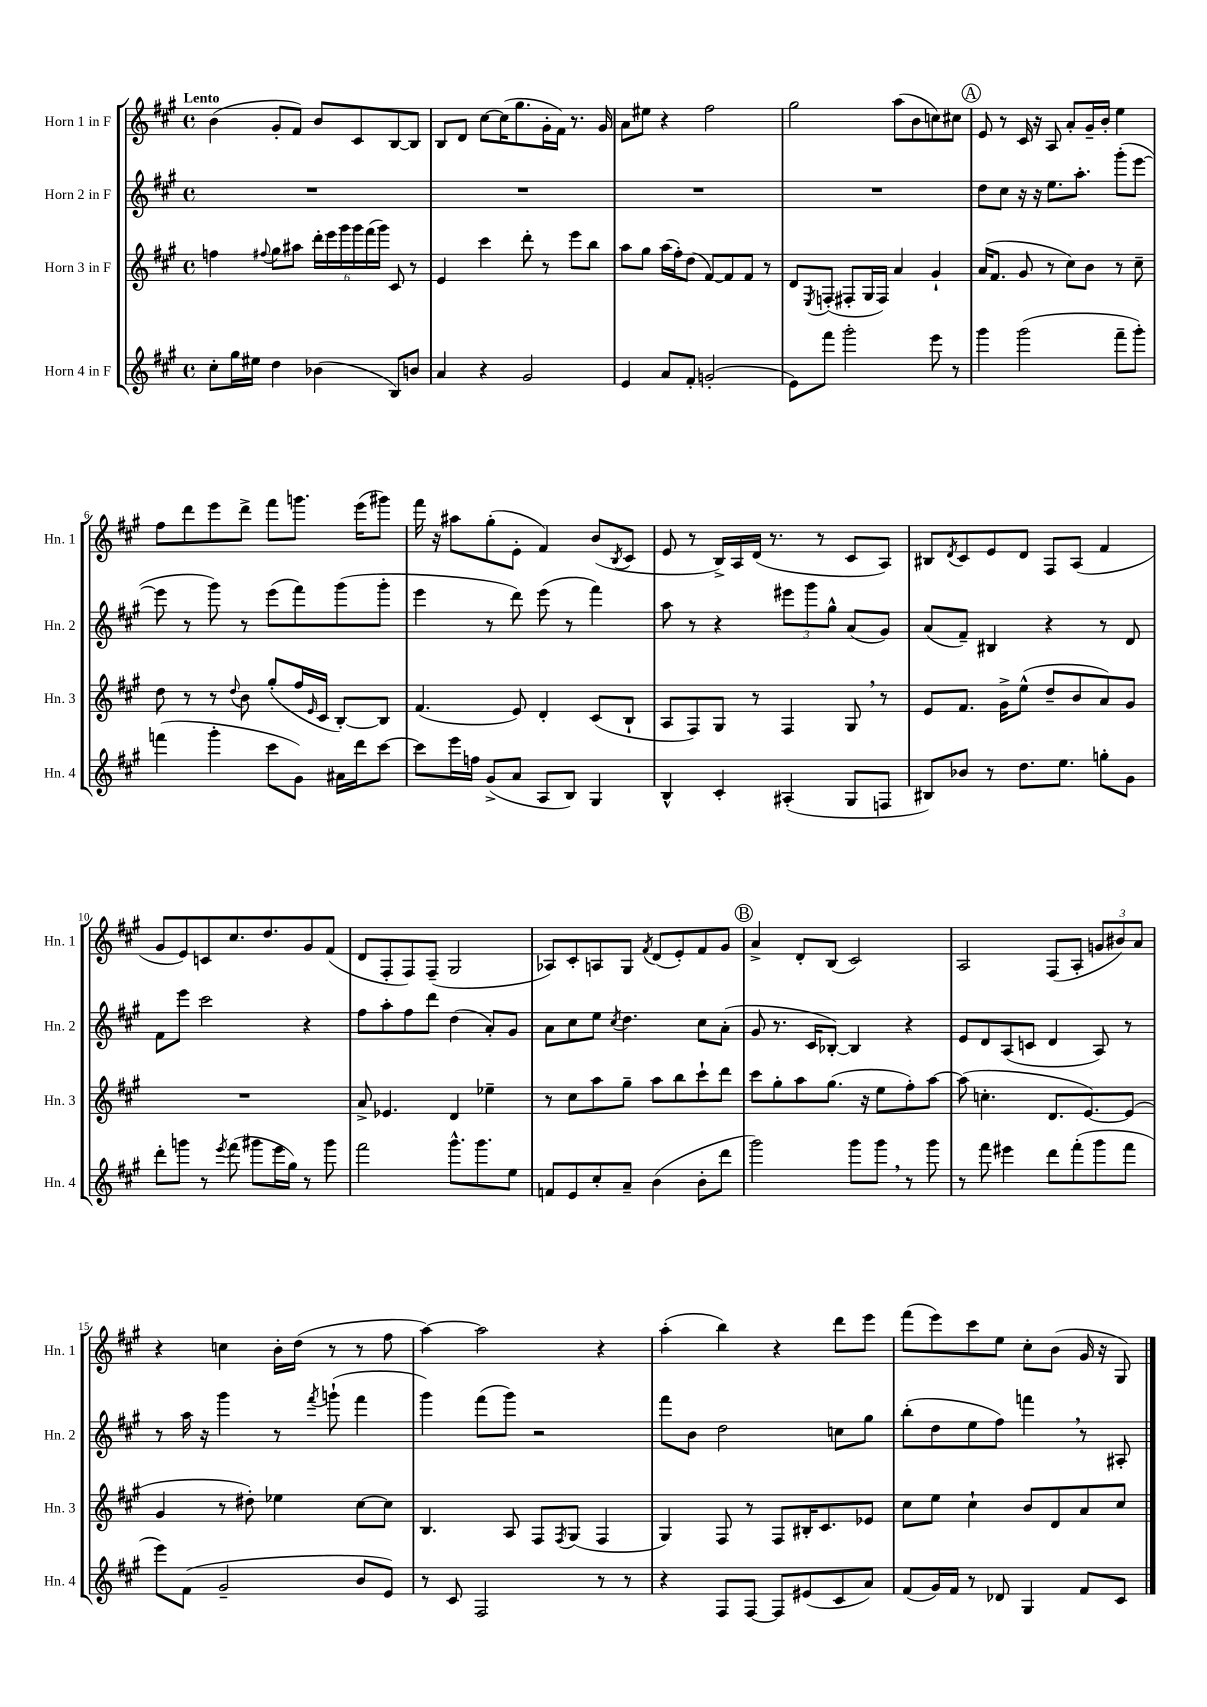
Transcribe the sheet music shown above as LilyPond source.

<<
\new StaffGroup <<
\new Staff = "s0" \with { instrumentName = "Horn 1 in F" shortInstrumentName = "Hn. 1" } {
    \clef treble \key a \major \defaultTimeSignature \time 4/4 \tempo "Lento"
    b'4( gis'8-. fis'8) b'8 cis'8 b8~ b8 |
    b8 d'8 cis''8~ cis''16( gis''8. gis'16-. fis'16) r8. gis'16 |
    a'8 eis''8 r4 fis''2 |
    gis''2 a''8( b'8 c''8) cis''8 |
    \mark \markup { \circle "A" } e'8 r8 cis'16 r16 a8 a'8-. gis'16-- b'16-. e''4 |
    fis''8 d'''8 e'''8 d'''8-> fis'''8 g'''8. e'''16( gis'''8) |
    fis'''16 r16 ais''8 gis''8-.( e'8-. fis'4) b'8( \acciaccatura { b8 } cis'8 |
    e'8 r8 b16->) a16 d'16( r8. r8 cis'8 a8) |
    bis8 \acciaccatura { d'8 } cis'8 e'8 d'8 fis8 a8( fis'4 |
    gis'8 e'8) c'8 cis''8. d''8. gis'8 fis'8( |
    d'8 fis8-. fis8) fis8--( gis2 |
    aes8) cis'8-. a8 gis8 \acciaccatura { fis'8 } d'8( e'8-.) fis'8 gis'8 |
    \mark \markup { \circle "B" } a'4-> d'8-. b8( cis'2) |
    a2 fis8( a8-. \tuplet 3/2 { g'8 bis'8) a'8 } |
    r4 c''4 b'16-. d''16( r8 r8 fis''8 |
    a''4~) a''2 r4 |
    a''4-.( b''4) r4 d'''8 e'''8 |
    fis'''8( e'''8) cis'''8 e''8 cis''8-. b'8( gis'16 r16 gis8) \bar "|." |
}
\new Staff = "s1" \with { instrumentName = "Horn 2 in F" shortInstrumentName = "Hn. 2" } {
    \clef treble \key a \major \defaultTimeSignature \time 4/4
    R1 |
    R1 |
    R1 |
    R1 |
    \mark \markup { \circle "A" } d''8 cis''8 r16 r16 e''8. a''8.-. gis'''8-.( e'''8~ |
    e'''8 r8 gis'''8) r8 e'''8( fis'''8) gis'''8( gis'''8-. |
    e'''4 r8 d'''8) e'''8( r8 fis'''4) |
    a''8 r8 r4 \tuplet 3/2 { eis'''8 gis'''8 gis''8-^ } a'8( gis'8) |
    a'8( fis'8--) bis4 r4 r8 d'8 |
    fis'8 e'''8 cis'''2 r4 |
    fis''8 a''8-. fis''8 d'''8 d''4( a'8-.) gis'8 |
    a'8 cis''8 e''8 \acciaccatura { cis''8 } d''4. cis''8 a'8-.( |
    \mark \markup { \circle "B" } gis'8 r8. cis'16 bes8~-.) bes4 r4 |
    e'8 d'8 a8( c'8 d'4 a8) r8 |
    r8 a''16 r16 gis'''4 r8 \acciaccatura { fis'''8 } g'''8-!( fis'''4 |
    gis'''4) fis'''8( gis'''8) r2 |
    fis'''8 b'8 d''2 c''8 gis''8 |
    b''8-.( d''8 e''8 fis''8) f'''4 \breathe r8 ais8-. \bar "|." |
}
\new Staff = "s2" \with { instrumentName = "Horn 3 in F" shortInstrumentName = "Hn. 3" } {
    \clef treble \key a \major \defaultTimeSignature \time 4/4
    f''4 \appoggiatura { fis''8 } gis''8 ais''8 \tuplet 6/4 { d'''16-. e'''16 gis'''16 gis'''16 fis'''16( gis'''16) } cis'8 r8 |
    e'4 cis'''4 d'''8-. r8 e'''8 b''8 |
    a''8 gis''8 a''16( fis''16-.) d''8( fis'8~) fis'8 fis'8 r8 |
    d'8 \acciaccatura { e8 } f8-.( fis8-. gis16 fis16) a'4 gis'4-! |
    \mark \markup { \circle "A" } a'16( fis'8. gis'8 r8 cis''8) b'8 r8 cis''8-- |
    d''8 r8 r8 \appoggiatura { d''8 } b'8 gis''8-.( fis''16 \grace { e'16 } cis'16 b8~-.) b8 |
    fis'4.( e'8) d'4-. cis'8( b8-! |
    a8 fis8) gis8 r8 fis4 gis8 \breathe r8 |
    e'8 fis'8. gis'16-> e''8-^( d''8-- b'8 a'8) gis'8 |
    R1 |
    a'8-> ees'4. d'4 ees''4-- |
    r8 cis''8 a''8 gis''8-- a''8 b''8 cis'''8-! d'''8 |
    \mark \markup { \circle "B" } cis'''8 gis''8-. a''8 gis''8.( r16 e''8 fis''8-.) a''8~ |
    a''8( c''4.-. d'8. e'8.~) e'8( |
    gis'4 r8 dis''8-.) ees''4 cis''8~ cis''8 |
    b4. a8 fis8 \acciaccatura { fis8 } gis8( fis4 |
    gis4) fis8 r8 fis8 bis16-. cis'8. ees'8 |
    cis''8 e''8 cis''4-! b'8 d'8 a'8 cis''8 \bar "|." |
}
\new Staff = "s3" \with { instrumentName = "Horn 4 in F" shortInstrumentName = "Hn. 4" } {
    \clef treble \key a \major \defaultTimeSignature \time 4/4
    cis''8-. gis''16 eis''16 d''4 bes'4( b8) b'8 |
    a'4 r4 gis'2 |
    e'4 a'8 fis'8-. g'2-.( |
    e'8) fis'''8 gis'''2-. e'''8 r8 |
    \mark \markup { \circle "A" } gis'''4 gis'''2( fis'''8-- gis'''8-.) |
    f'''4( gis'''4-. cis'''8 gis'8) ais'16 d'''16 cis'''8~ |
    cis'''8 e'''16 f''16 gis'8->( a'8 a8 b8) gis4 |
    b4-^ cis'4-. ais4-.( gis8 f8 |
    bis8) bes'8 r8 d''8. e''8. g''8-. gis'8 |
    d'''8-. g'''8 r8 \acciaccatura { e'''8 } fis'''8( gis'''8 e'''16 gis''16) r8 gis'''8 |
    fis'''2 gis'''8.-^ gis'''8. e''8 |
    f'8 e'8 cis''8-. a'8-- b'4( b'8-. d'''8 |
    \mark \markup { \circle "B" } gis'''2) gis'''8 gis'''8 \breathe r8 gis'''8 |
    r8 fis'''8 eis'''4 d'''8 fis'''8-.( gis'''8 fis'''8 |
    e'''8) fis'8( gis'2-- b'8 e'8) |
    r8 cis'8 fis2 r8 r8 |
    r4 fis8 fis8~ fis8 eis'8( cis'8 a'8) |
    fis'8( gis'16) fis'16 r8 des'8 gis4 fis'8 cis'8 \bar "|." |
}
>>
>>
